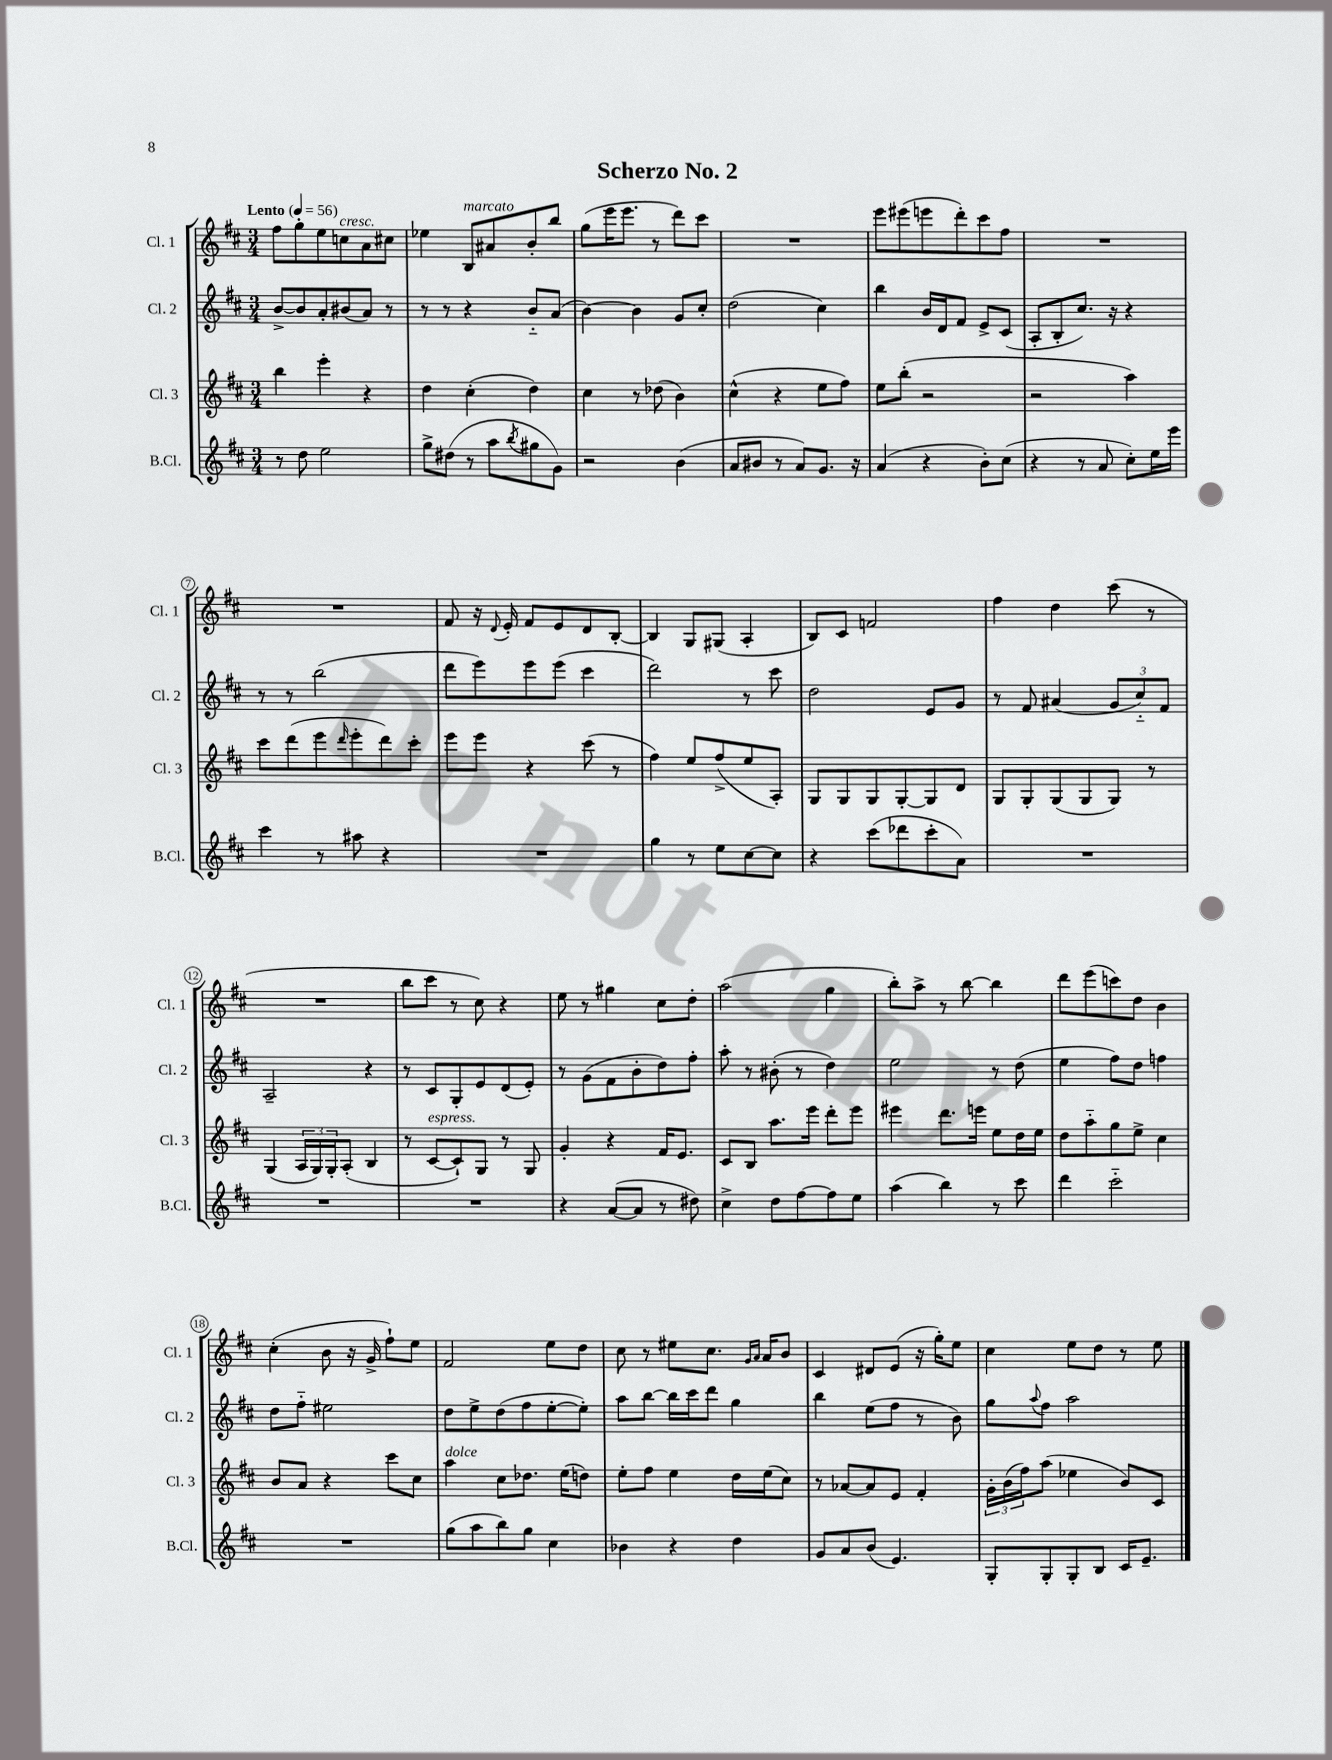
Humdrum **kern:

**kern	**kern	**kern	**kern
*part4	*part3	*part2	*part1
*staff4	*staff3	*staff2	*staff1
*I"B.Cl.	*I"Cl. 3	*I"Cl. 2	*I"Cl. 1
*I'B.Cl.	*I'Cl. 3	*I'Cl. 2	*I'Cl. 1
*clefG2	*clefG2	*clefG2	*clefG2
*k[f#c#]	*k[f#c#]	*k[f#c#]	*k[f#c#]
*M3/4	*M3/4	*M3/4	*M3/4
*MM56	*MM56	*MM56	*MM56
=1	=1	=1	=1
!	!	!	!LO:TX:a:B:t=Lento
8r	4bb\	[8b^/L	8ff#\L
8dd\	.	8b/]	8gg'\
2ee\	4eee'\	8a'/	8ee\
!	!	!	!LO:TX:a:i:t=cresc.
.	.	(8b#X/	8ccn\
.	4r	8a/J)	8a\
.	.	8r	8cc#X\J
=2	=2	=2	=2
8gg^\L	4dd\	8r	4ee-X\
(8dd#X\J	.	8r	.
!	!	!	!LO:TX:a:i:t=marcato
8r	(4cc#'\	4r	8B/L
8aa\L	.	.	8a#X/
8qbb/	.	.	.
8gg#X\	4dd\)	8b/L	8b'/
8g\J)	.	(8a/J	8bb/J
=3	=3	=3	=3
2r	4cc#\	[4b\)	(8gg\L
.	.	.	16eee\K
.	.	.	8.eee\J
.	8r	4b\]	.
.	(8dd-X\	.	8r
(4b\	4b\)	8g/L	8ddd\L)
.	.	8cc#'/J	8ccc#\J
=4	=4	=4	=4
8a/L	(4cc#^^\	(2dd\	2.r
8b#X/J	.	.	.
8r	4r	.	.
8a/L)	.	.	.
8.g/J	8ee\L	4cc#\)	.
.	8ff#\J)	.	.
16r	.	.	.
=5	=5	=5	=5
(4a/	8ee\L	4bb\	8eee\L
.	(8bb'\J	.	(8eee#X\
4r	2r	16b/LL	8eeen\
.	.	16d/J	.
.	.	8f#/J	8ddd'\)
8b'\L)	.	8e^/L	8ccc#\
(8cc#\J	.	(8c#/J	8ff#\J
=6	=6	=6	=6
4r	2r	8A'/L	2.r
.	.	8B'/	.
8r	.	8.cc#/J)	.
8a/	.	.	.
.	.	16r	.
8cc#'\L)	4aa\)	4r	.
16ee\L	.	.	.
16eee\JJ	.	.	.
!!LO:LB:g=z
=7	=7	=7	=7
4ccc#\	8ccc#\L	8r	2.r
.	(8ddd\	8r	.
8r	8eee\	(2bb\	.
.	16qqddd/	.	.
8aa#X\	8eee'\	.	.
4r	8ddd\)	.	.
.	8ccc#'\J	.	.
=8	=8	=8	=8
2.r	8eee\L	8ddd\L	8f#/
.	8eee\J	8eee\)	16r
.	.	.	8qqd/
.	.	.	16e'/
.	4r	8eee\	8f#/L
.	.	(8eee\J	8e/
.	(8ccc#\	4ccc#\	8d/
.	8r	.	[8B'/J
=9	=9	=9	=9
4gg\	4ff#\)	2ddd\)	4B/]
8r	8ee/L	.	8G/L
8ee\L	(8ff#^/	.	(8G#X/J
[8cc#\	8ee/	8r	4A'/
8cc#\J]	8A'/J)	8ccc#\	.
=10	=10	=10	=10
4r	8G/L	2dd\	8B/L)
.	8G/	.	8c#/J
(8ccc#\L	8G/	.	2fn/
8ddd-X\	[8G'/	.	.
8ccc#'\	8G/]	8e/L	.
8a\J)	8d/J	8g/J	.
=11	=11	=11	=11
2.r	8G/L	8r	4ff#\
.	8G'/	8f#/	.
.	(8G/	(4a#X/	4dd\
.	8G/	.	.
.	8G/J)	12g/L	(8ccc#\
.	.	12cc#/)	.
.	8r	.	8r
.	.	12f#/J	.
!!LO:LB:g=z
=12	=12	=12	=12
2.r	(4G/	2A~/	2.r
.	24A/LL	.	.
.	24G/)	.	.
.	24G'/J	.	.
.	(8A'/J	.	.
.	4B/	4r	.
=13	=13	=13	=13
2.r	8r	8r	8bb\L
!	!LO:TX:a:i:t=espress.	!	!
.	[8c#/L	8c#/L	8ccc#\J
.	8c#`/])	8G'/	8r
.	8G/J	8e/	8cc#\)
.	8r	(8d/	4r
.	8G/	8e'/J)	.
=14	=14	=14	=14
4r	4g'/	8r	8ee\
.	.	(8g\L	8r
([8a/L	4r	8f#\	4gg#X\
8a/J]	.	8b'\	.
8r	16f#/KL	8dd\)	8cc#\L
.	8.e/J	.	.
8dd#X\)	.	8ff#'\J	8dd'\J
=15	=15	=15	=15
4cc#^\	8c#/L	8aa'\	(2aa\
.	8B/J	8r	.
8dd\L	8.aa\L	(8b#X'\	.
[8ff#\	.	8r	.
.	16eee\Jk	.	.
8ff#\]	8ddd'\L	4dd\)	4gg\
8ee\J	8eee\J	.	.
=16	=16	=16	=16
(4aa\	4eee#X\	2ee\	8bb'\L)
.	.	.	8aa^\J
4bb\)	8.ddd\L	.	8r
.	.	.	[8bb\
.	16eeen\Jk	.	.
8r	8ee\L	8r	4bb\]
8ccc#\	16dd\L	(8dd\	.
.	16ee\JJ	.	.
=17	=17	=17	=17
4ddd\	8dd\L	4ee\	8ddd\L
.	8aa\	.	(8eee\
2ccc#\	8gg\	8ff#\L)	8cccn\)
.	8ee^\J	8dd\J	8dd\J
.	4cc#\	4ffn\	4b\
!!LO:LB:g=z
=18	=18	=18	=18
2.r	8b/L	8dd\L	(4cc#'\
.	8a/J	8ff#\J	.
.	4r	2ee#X\	8b\
.	.	.	16r
.	.	.	16g^/
.	8ccc#\L	.	8ff#`\L)
.	8cc#\J	.	8ee\J
=19	=19	=19	=19
!	!LO:TX:a:i:t=dolce	!	!
(8gg\L	4aa\	8dd\L	2f#/
8aa\	.	8ee^\	.
8bb\)	8cc#\L	(8dd\	.
8gg\J	8.dd-X\J	8ff#\	.
4cc#\	.	[8ee'\	8ee\L
.	(16ee\KL	.	.
.	8ddn\J)	8ee'\J])	8dd\J
=20	=20	=20	=20
4b-X\	8ee'\L	8aa\L	8cc#\
.	8ff#\J	[8bb\J	8r
4r	4ee\	16bb\LL]	8ee#X\L
.	.	16ccc#\J	.
.	.	8ddd\J	8.cc#\J
4dd\	16dd\LL	4gg\	.
.	.	.	16qqg/LL
.	.	.	16qqa/JJ
.	(16ee\J	.	16a/KL
.	8cc#\J)	.	8b/J
=21	=21	=21	=21
8g/L	8r	4bb\	4c#/
8a/	[8a-X/L	.	.
(8b/J	8a-/]	(8ee\L	8d#X/L
4.e/)	8e/J	8ff#\J	(8e/J
.	4f#'/	8r	16r
.	.	.	16gg'\KL)
.	.	8b\)	8ee\J
=22	=22	=22	=22
8G'/L	24g'\LL	8gg\L	4cc#\
.	(24b\	.	.
.	24ff#\J)	.	.
.	.	8qqaa/	.
8G'/	(8aa\J	8ff#\J	.
8G'/	4ee-X\	2aa\	8ee\L
8B/J	.	.	8dd\J
16c#/KL	8b/L)	.	8r
8.e~/J	.	.	.
.	8c#/J	.	8ee\
==	==	==	==
*-	*-	*-	*-
